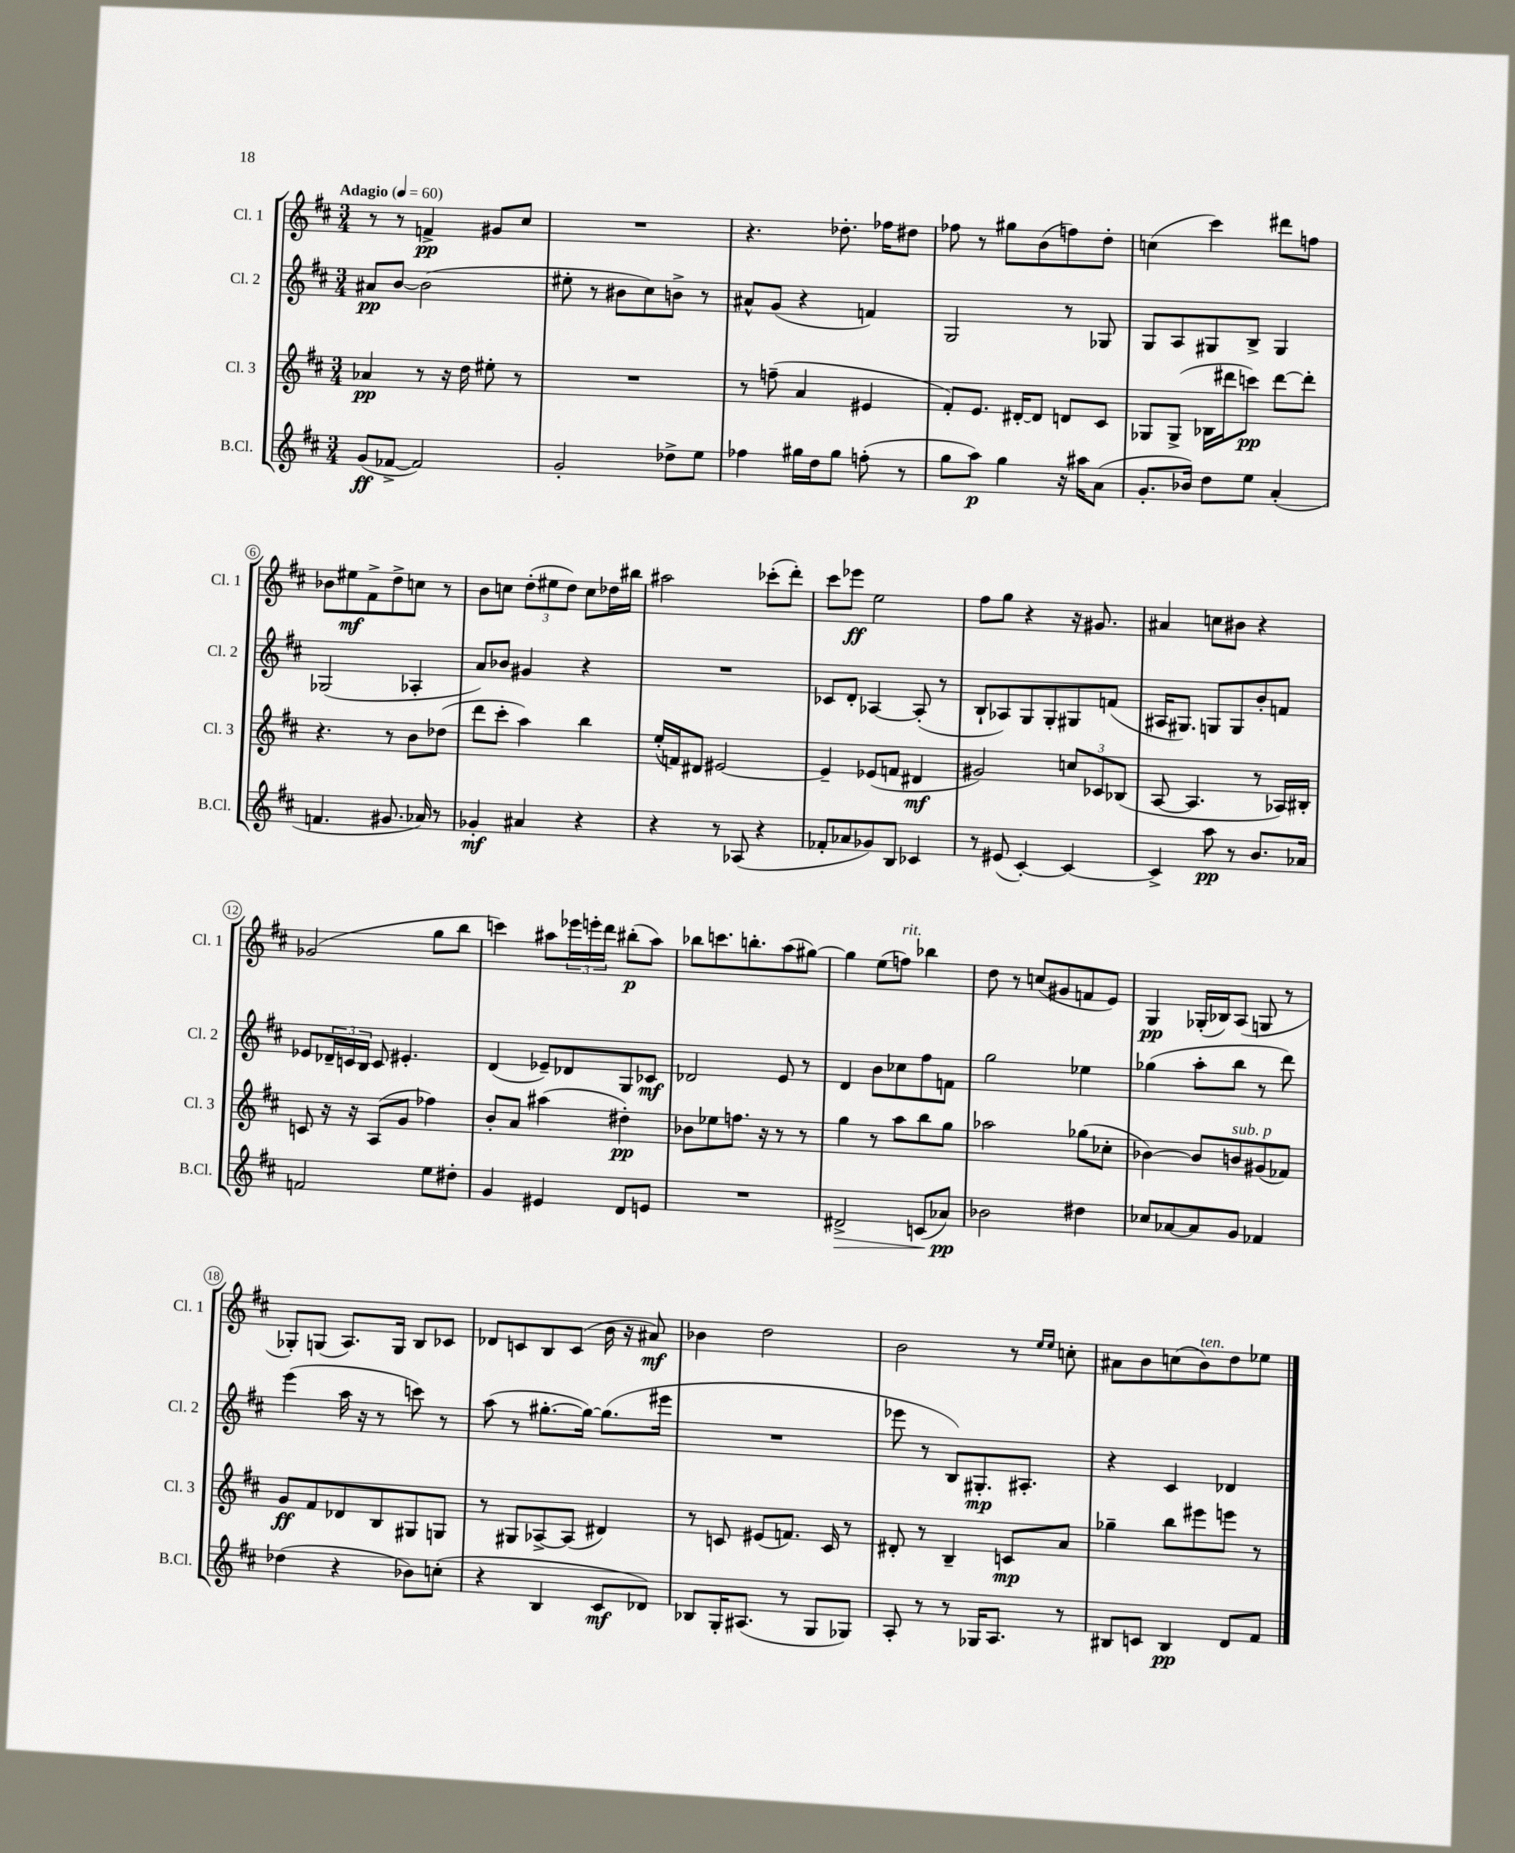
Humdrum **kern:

**kern	**kern	**kern	**kern
*staff4	*staff3	*staff2	*staff1
*clefG2	*clefG2	*clefG2	*clefG2
*k[f#c#]	*k[f#c#]	*k[f#c#]	*k[f#c#]
*M3/4	*M3/4	*M3/4	*M3/4
*MM60	*MM60	*MM60	*MM60
(8g/L	4a-/	8a#/L	8r
[8f-^/J	.	[8b/J	8r
2f-/])	8r	(2b\]	4f^/
.	16r	.	.
.	16dd\	.	.
.	8ee#'\	.	8g#/L
.	8r	.	8cc#/J
=	=	=	=
2g'/	2.r	8ee#'\	2.r
.	.	8r	.
.	.	8b#\L	.
.	.	8cc#\)	.
8dd-^\L	.	8b^\J	.
8ee\J	.	8r	.
=	=	=	=
4ff-\	8r	8a#^^/L	4.r
.	(8ff~\	(8g/J	.
16gg#\LL	4a/	4r	.
16dd\J	.	.	.
8gg#\J	.	.	8.dd-'\
(8ff'\	4e#/	4f/)	.
.	.	.	16ff-\LK
8r	.	.	8dd#\J
=	=	=	=
8gg\L	8f#'/L)	2G/	8ff-\
8aa\J)	8.e/J	.	8r
4gg\	.	.	8gg#\L
.	[16d#'/LK	.	.
.	8d#/]J	.	(8b\
16r	8d/L	8r	8ff\)
16aa#\LK	.	.	.
(8a\J	8c#/J	8G-/	8dd'\J
=	=	=	=
8.g'/L	8G-/L	8G/L	(4cc\
.	(8G-^/J	8A/	.
16b-/Jk)	.	.	.
8dd\L	16B-\LL	8G#/	4ccc#\)
.	16ddd#\J	.	.
8ee\J	8ccc\J)	8B^/J	.
(4a'/	[8ddd#\L	4G#/	8ddd#\L
.	8ddd#'\]J	.	8ff\J
=	=	=	=
4.f/	4.r	(2G-/	8b-\L
.	.	.	8ee#\
.	.	.	8f#^\
8.g#/	8r	.	8dd^\
.	8b\L	4A-'/	8cc\J
16a-/)	.	.	.
8r	(8dd-\J	.	8r
=	=	=	=
4g-'/	8ddd\L	8a/L)	8b\L
.	8ccc#'\J	8b-/J	8cc\J
4a#/	4aa\)	4g#/	(12dd'\L
.	.	.	12ee#\
.	.	.	12dd\J)
4r	4bb\	4r	8cc\L
.	.	.	16dd-\L
.	.	.	16bb#\JJ
=	=	=	=
4r	(16ee'/LL	2.r	2aa#\
.	16f/J)	.	.
.	8d#/J	.	.
8r	[2e#/	.	.
(8A-/	.	.	.
4r	.	.	(8ccc-'\L
.	.	.	8ddd'\J)
=	=	=	=
8f-'/L	4e#~/]	8c-/L	8ccc#\L
8a-/	.	8d'/J	8eee-\J
8g-/)	(8e-/L	[4A-/	2ee\
8B/J	8f/J	.	.
4c-/	4d#/	(8A-'/]	.
.	.	8r	.
=	=	=	=
8r	2g#/)	8B`/L	8ff#\L
(8e#/	.	8A-/)	8gg\J
[4c#'/)	.	8G/	4r
.	.	8G'/	.
4c#/_	12cc/L	8G#/	16r
.	.	.	8.g#/
.	12c-/	.	.
.	.	(8f/J	.
.	(12B-/J	.	.
=	=	=	=
4c#^/]	[8A/	16A#/LK	4a#/
.	.	8.G#/J)	.
.	4.A/]	.	.
8aa\	.	8G/L	8cc\L
8r	.	8G/	8b#\J
8.b/L	8r	8b'/	4r
.	16A-/LL)	8f/J	.
16a-/Jk	16B#'/JJ	.	.
=	=	=	=
2f/	8c/	8e-/L	(2g-/
.	16r	24d-~/L	.
.	.	24c/	.
.	16r	.	.
.	.	24B/JJ	.
.	(8A/L	8c/	.
.	8g/J	4.e#'/	.
8ee\L	4ff-\)	.	8gg\L
8dd#'\J	.	.	8bb\J
=	=	=	=
4g/	8b'/L	(4d/	4ccc\)
.	8a/J	.	.
4e#/	(4aa#\	8e-~/L)	8aa#\L
.	.	8d-/	24eee-\L
.	.	.	24eee'\
.	.	.	24ddd\JJ
8d/L	4dd#'\)	8G/	(8bb#'\L
8e/J	.	8c-/J	8aa#\J)
=	=	=	=
2.r	8b-\L	2d-/	8bb-\L
.	8ee-\	.	8.ccc\
.	8.ff\J	.	.
.	.	.	8.bb'\
.	16r	.	.
.	8r	8e/	(8aa\
.	8r	8r	[8gg#\J)
=	=	=	=
2d#^/	4gg\	4d/	4gg#\]
.	8r	8b\L	(8ee\L
.	8aa\L	8cc-\	8ff\J)
(8c/L	8bb\	8ff#\	4bb-\
8a-/J)	8gg\J	8f\J	.
=	=	=	=
2b-\	2aa-\	2gg\	8dd\
.	.	.	8r
.	.	.	(8cc/L
.	.	.	8g#/
4dd#\	(8gg-\L	4ee-\	8f/
.	8cc-'\J	.	8e/J)
=	=	=	=
8cc-/L	[4b-\)	(4gg-\	4G/
[8a-/	.	.	.
8a-/]	8b-/]L	8aa'\L	(16G-'/LL
.	.	.	16B-/J)
8g/J	8b/	8bb\J	(8A/J
4f-/	(8g#/	8r	8G/
.	8f-/J)	8ddd\)	8r
=	=	=	=
(4dd-\	8g/L	(4eee\	8G-'/L)
.	8f#/	.	(8G/J
4r	8d-/	16aa\	8.A/L)
.	.	16r	.
.	8B/	8r	.
.	.	.	16G/Jk
8b-\L)	8G#/	8ccc\)	8B/L
(8cc'\J	8G/J	8r	8c-/J
=	=	=	=
4r	8r	(8aa\	8d-/L
.	8G#/L	8r	8c/
4B/	[8A-^/	[8.gg#'\L	8B/
.	(8A-/]J	.	(8c/J
.	.	16gg#\_Jk)	.
8c#/L	4d#/)	(8.gg#\]L	16b\
.	.	.	16r
8d-/J)	.	.	8a#/)
.	.	16eee#\Jk	.
=	=	=	=
8B-/L	8r	2.r	4b-\
16G'/K	8c/	.	.
(8.A#/J	.	.	.
.	(8e#/L	.	2dd\
8r	8.f/J)	.	.
8G/L	.	.	.
.	16c/	.	.
8G-/J)	8r	.	.
=	=	=	=
8A'/	8d#'/	8eee-\	2b\
8r	8r	8r	.
8r	4B~/	8B/L)	.
16G-/LK	.	8.G#'/	.
8.A/J	.	.	.
.	8c/L	.	8r
.	.	8.A#'/J	.
.	.	.	16qqee/LL
.	.	.	16qqee/JJ
8r	8a/J	.	8cc'\
=	=	=	=
8B#/L	4gg-~\	4r	8a#\L
8c/J	.	.	8b\
4B#/	8bb\L	4c#/	(8cc\
.	8eee#\	.	8b\)
8d/L	8eee\J	4d-/	8dd\
8f#/J	8r	.	8ee-\J
==	==	==	==
*-	*-	*-	*-
